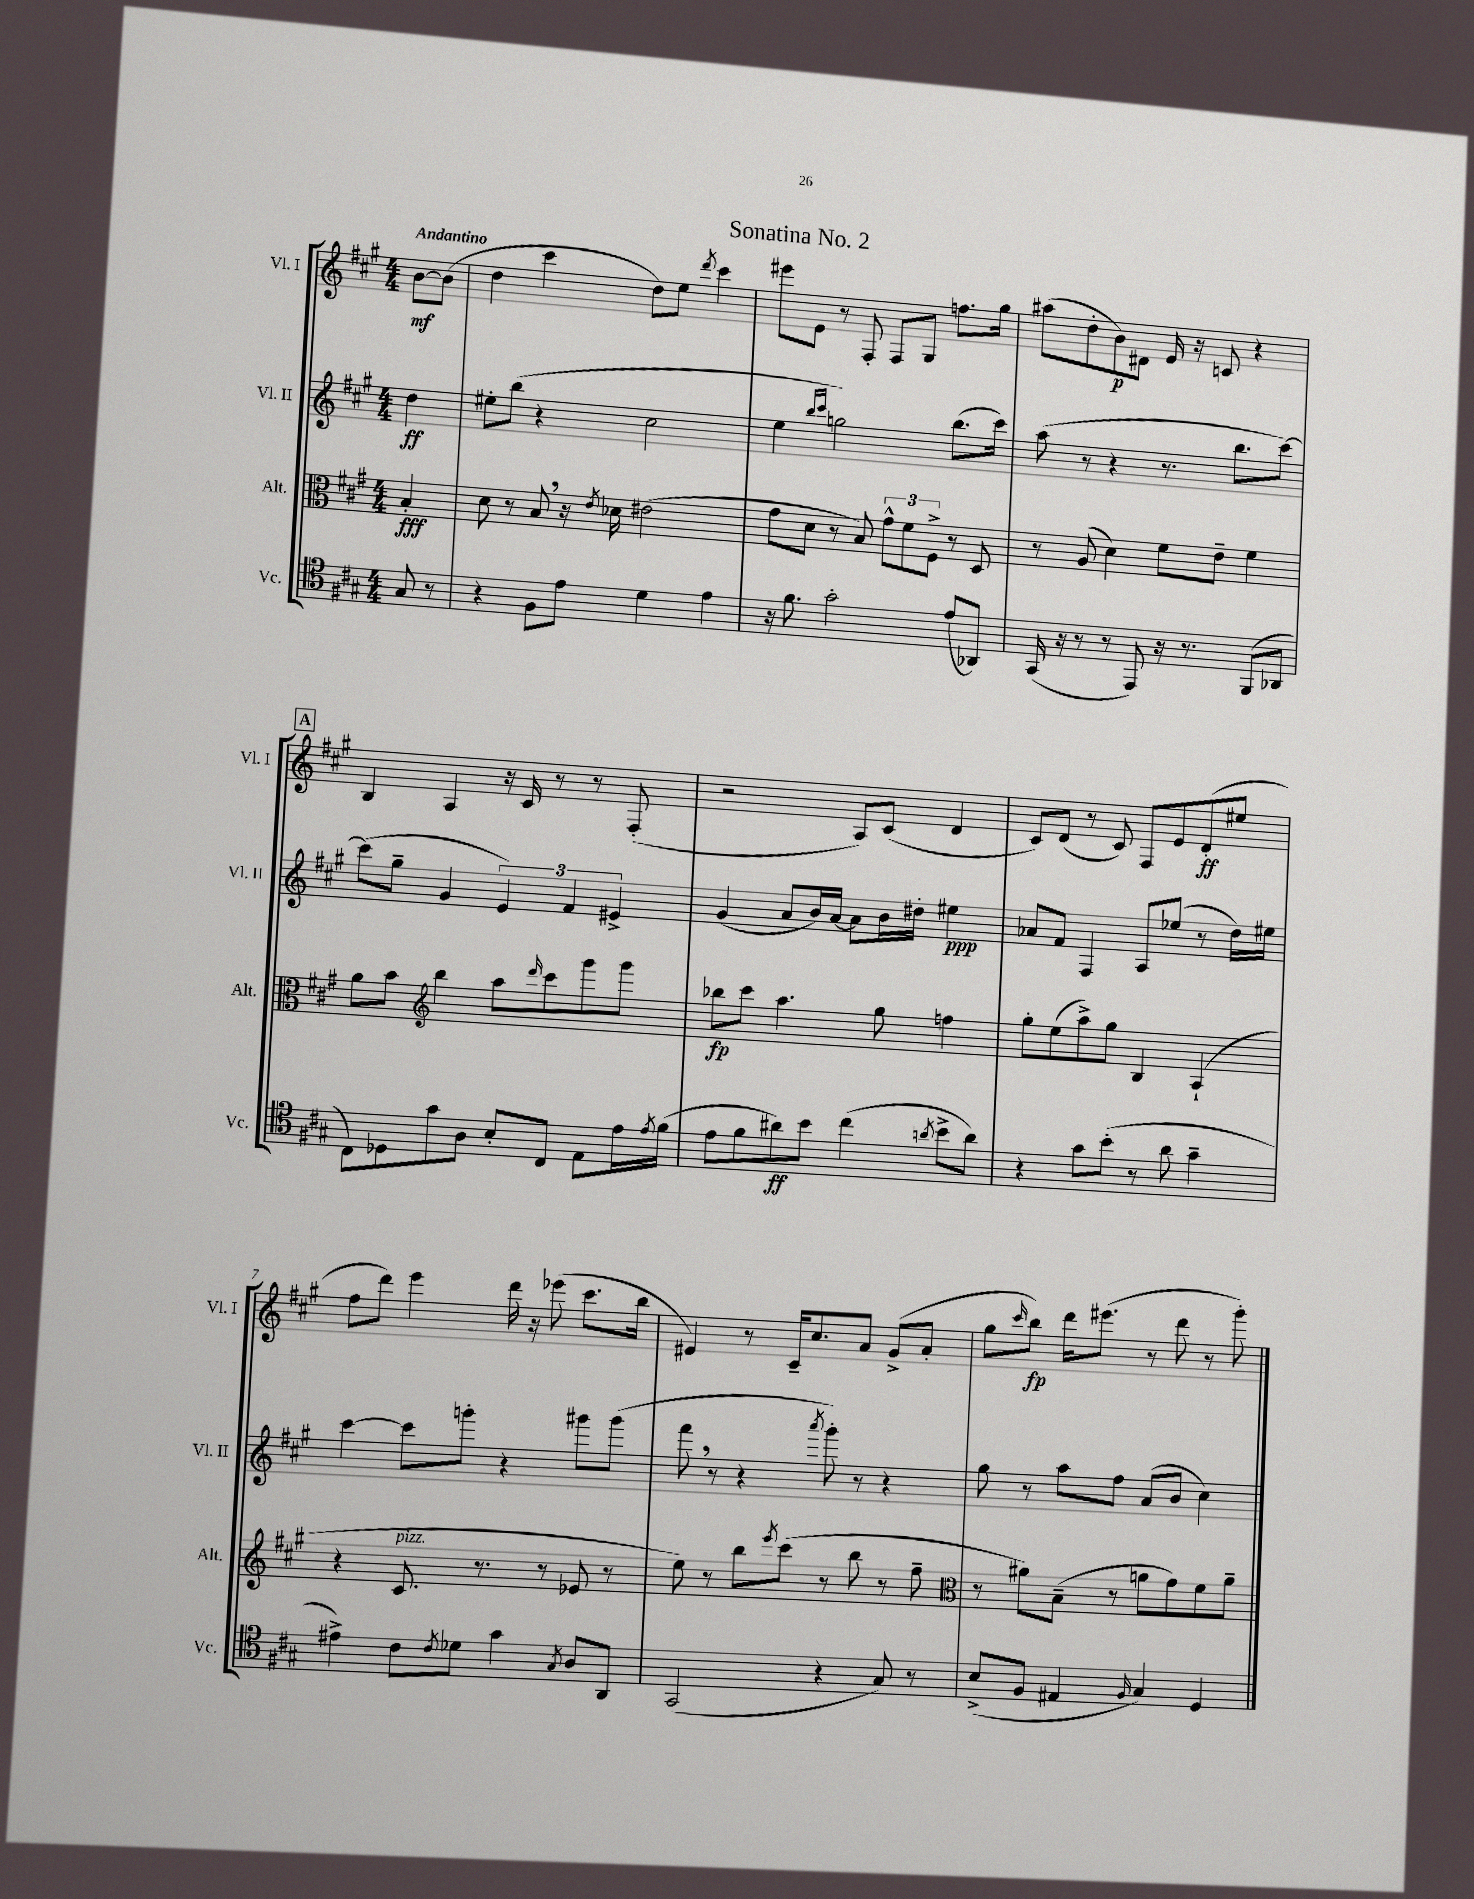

**kern	**kern	**kern	**kern
*staff4	*staff3	*staff2	*staff1
*clefC4	*clefC3	*clefG2	*clefG2
*k[f#c#g#]	*k[f#c#g#]	*k[f#c#g#]	*k[f#c#g#]
*M4/4	*M4/4	*M4/4	*M4/4
8G#/	4B'/	4dd\	[8b\L
8r	.	.	(8b\]J
=	=	=	=
4r	8d\	8ee#'\L	4dd\
.	8r	(8bb\J	.
8F#\L	8B/	4r	4ccc#\
8e\J	16r	.	.
.	8qe/	.	.
.	16d-\	.	.
4d\	(2e#\	2cc#\	8dd\L)
.	.	.	8ee\J
.	.	.	8qddd/
4e\	.	.	4ccc#\
=	=	=	=
16r	8g#\L	4ee\	8eee#\L
8.f#\	.	.	.
.	8d\J	.	8e\J
.	.	16qqbb/LL	.
.	.	16qqccc#/JJ	.
2g#'\	8r	2gg\)	8r
.	8B/)	.	8F#'/
.	12g#^^\L	.	8F#/L
.	12f#\	.	.
.	.	.	8G#/J
.	12F#^\J	.	.
(8e/L	8r	(8.bb\L	8.ff\L
8AA-/J)	8D/	.	.
.	.	16ccc#\Jk)	16gg#\Jk
=	=	=	=
(16GG#/	8r	(8aa\	(8aa#\L
16r	.	.	.
8r	(8A/	8r	8dd'\
8r	4d\)	4r	8b\)
8EE/)	.	.	8d#\J
16r	8f#\L	8.r	16e/
8.r	.	.	16r
.	8e~\J	.	8c/
.	.	8.bb\L	.
(8FF#/L	4f#\	.	4r
8AA-/J	.	[8ccc#\J)	.
=	=	=	=
8C#\L)	8a\L	(8ccc#\]L	4B/
8D-\	8b\J	8gg#~\J	.
*	*clefG2	*	*
8g#\	4bb\	4g#/	4A/
8A\J	.	.	.
8B'/L	8aa\L	6e/)	16r
.	.	.	16c#/
.	16qqddd/	.	.
8C#/J	8ccc#\	.	8r
.	.	6f#/	.
8E\L	8ggg#\	.	8r
.	.	6e#^/	.
16e\L	8ggg#\J	.	(8F#'/
8qe/	.	.	.
(16f#\JJ	.	.	.
=	=	=	=
8e\L	8bb-\L	(4g#/	2r
8f#\	8ccc#\J	.	.
8a#\)	4.aa\	8a/L	.
8b\J	.	16b/L)	.
.	.	[16a/JJ	.
(4cc#\	.	8a\]L	8A/L)
.	8gg#\	16b\L	(8c#/J
.	.	16dd#'\JJ	.
8qa/	.	.	.
8b^\L	4ff\	4ee#\	4d/
8a\J)	.	.	.
=	=	=	=
4r	8gg#'\L	8a-/L	8c#/L)
.	(8ee\	8f#/J	(8d/J
8g#\L	8aa^\)	4F#/	8r
(8b'\J	8gg#\J	.	8c#/)
8r	4B/	8A/L	8F#/L
8a\	.	(8ee-/J	8e/
4g#~\	(4A`/	8r	(8d'/
.	.	16dd\LL)	8ee#/J
.	.	16ee#\JJ	.
=	=	=	=
4e#^\)	4r	[4ccc#\	8ff#\L
.	.	.	8ddd\J)
8c#\L	8.c#/	8ccc#\]L	4eee\
8qc#/	.	.	.
8d-\J	.	8ggg'\J	.
.	8.r	.	.
4g#\	.	4r	16ddd\
.	.	.	16r
.	8r	.	(8eee-\
8qG#/	.	.	.
8A/L	8e-/	8ggg#\L	8.ccc#\L
8AA/J	8r	(8ggg#\J	.
.	.	.	16bb\Jk
=	=	=	=
(2GG#/	8ee\)	8fff#\	4e#/)
.	8r	8r	.
.	8bb\L	4r	8r
.	8qeee/	.	.
.	(8ccc#\J	.	16c#~/LK
.	.	.	8.cc#/
.	.	8qaaa/	.
4r	8r	8ggg#'\)	.
.	8bb\	8r	8a/J
8G#/)	8r	4r	(8g#^/L
8r	8ff#~\	.	8a'/J
=	=	=	=
*	*clefC3	*	*
(8B^/L	8r	8gg#\	8gg#\L
.	.	.	16qqccc#/
8F#/J	8a#\L)	8r	8bb\J)
4E#/	(8B~\J	8aa\L	16ddd\LK
.	.	.	(8.eee#\J
.	8r	8ff#\J	.
16qqF#/	.	.	.
4G#/)	8a\L	(8a/L	8r
.	8g#\)	8b/J	8ddd\
4D/	8f#\	4cc#\)	8r
.	8a~\J	.	8ggg#'\)
==	==	==	==
*-	*-	*-	*-
